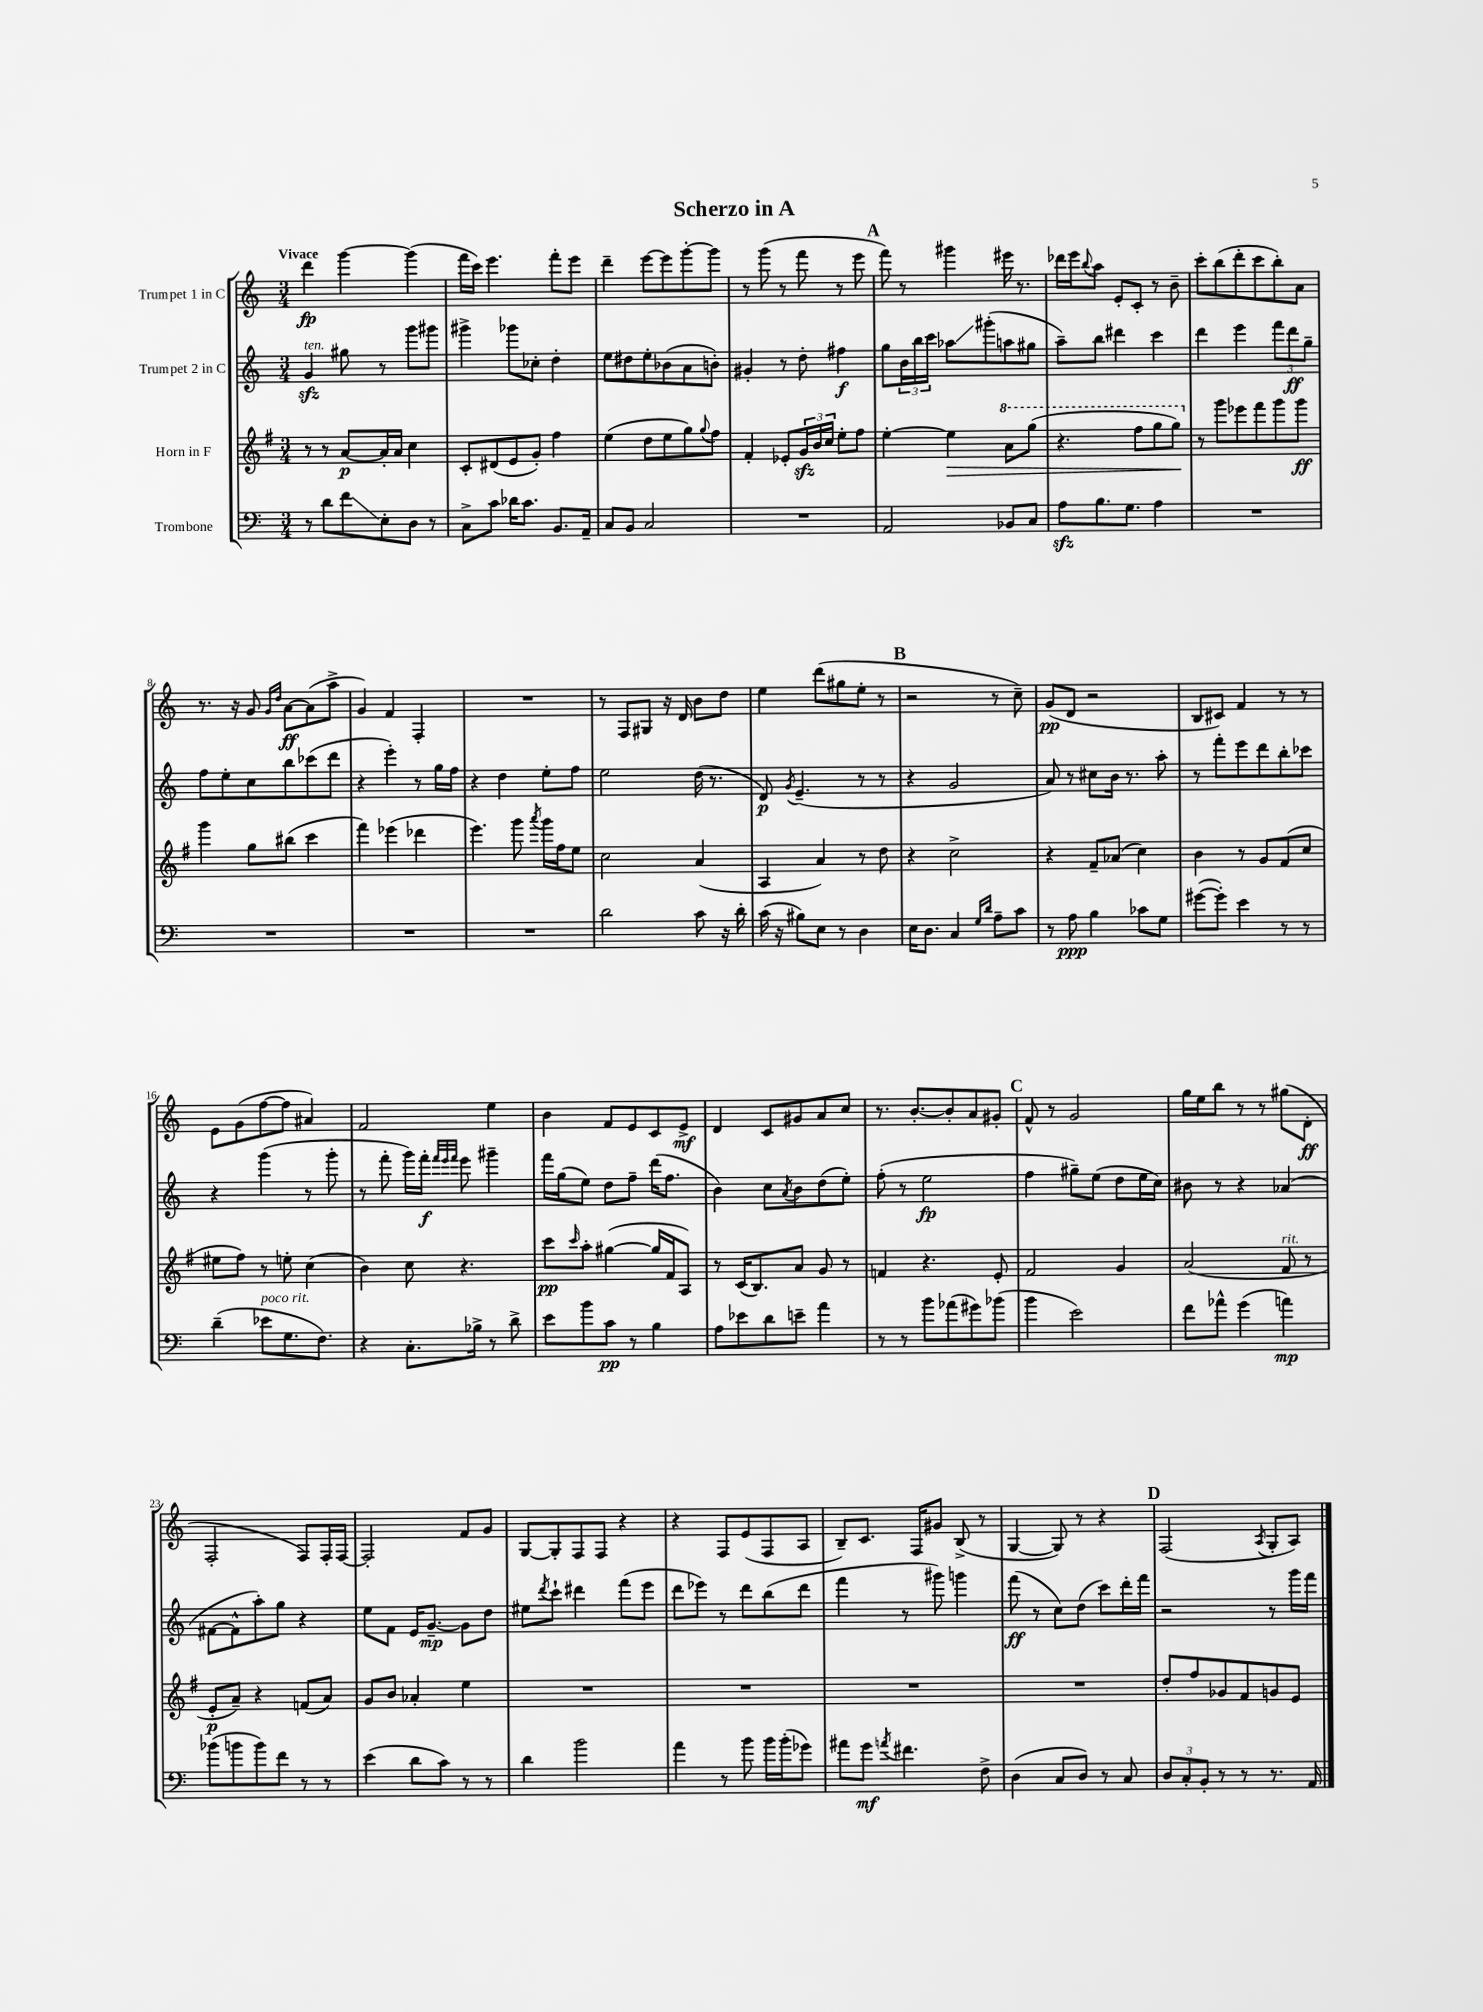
\header { title = "Scherzo in A" }
<<
\new StaffGroup <<
\new Staff = "s0" \with { instrumentName = "Trumpet 1 in C" } {
    \clef treble \key c \major \numericTimeSignature \time 3/4 \tempo "Vivace"
    d'''4\fp g'''4~ g'''4( |
    f'''16 c'''16) e'''4. f'''8-. e'''8 |
    d'''4-- e'''8~ e'''8 g'''8~-. g'''8 |
    r8 g'''8( r8 f'''8 r8 e'''8 |
    \mark \markup { \bold "A" } f'''8) r8 gis'''4 eis'''16 r8. |
    des'''16 e'''16 \appoggiatura { b''8 } a''8 e'8-. c'8-. r8 b'8-- |
    c'''8-. b''8( d'''8-. c'''8 b''8-.) a'8 |
    r8. r16 g'8 \grace { g'16 d''16 } a'8~\ff a'8( a''8-> |
    g'4) f'4 f4-. |
    R2. |
    r8 f8 gis8 r16 d'16 b'8 d''8 |
    e''4 d'''8( gis''8 e''8-. r8 |
    \mark \markup { \bold "B" } r2 r8 c''8--) |
    g'8\pp( d'8 r2 |
    b8 cis'8) f'4 r8 r8 |
    e'8 g'8( f''8~ f''8 ais'4) |
    f'2 e''4 |
    b'4 f'8 e'8 c'8 e'8->\mf |
    d'4 c'8 gis'8 a'8 c''8 |
    r8. b'8.~-. b'8-. a'8 gis'8-. |
    \mark \markup { \bold "C" } f'8-^ r8 g'2 |
    g''16 e''16 b''8 r8 r8 gis''8( d'8-.\ff |
    f2-. f8) f16-. f16~ |
    f2-. f'8 g'8 |
    g8~ g8-. f8 f8 r4 |
    r4 f8 e'8( f8 a8 |
    b8--) c'8. f16 gis'8 b8->( r8 |
    g4~ g8) r8 r4 |
    \mark \markup { \bold "D" } f2( \acciaccatura { a8 } g8-. a8) \bar "|." |
}
\new Staff = "s1" \with { instrumentName = "Trumpet 2 in C" } {
    \clef treble \key c \major \numericTimeSignature \time 3/4
    g'4\sfz^\markup { \italic "ten." } gis''8 r8 g'''8 gis'''8 |
    gis'''4-> ges'''8 ces''8-. d''4-. |
    e''8 dis''8 e''8-. bes'8( a'8 b'8-.) |
    gis'4-. r8 d''8-. fis''4\f |
    \mark \markup { \bold "A" } g''8 \tuplet 3/2 { b'16 b''16 c'''16 } aes''8\glissando gis'''8-.( a''8 gis''8 |
    a''8--) b''8 dis'''4 c'''4 |
    d'''4 e'''4 \tuplet 3/2 { f'''8 d'''8\ff g''8-- } |
    f''8 e''8-. c''8 b''8 ces'''8( d'''8 |
    r4 e'''4-.) r8 g''16 f''16 |
    r4 d''4 e''8-. f''8 |
    e''2 d''16( r8. |
    d'8\p) \acciaccatura { g'8 } e'4.--( r8 r8 |
    \mark \markup { \bold "B" } r4 g'2 |
    a'8) r8 cis''8 b'16 r8. a''8-. |
    r8 f'''8-. e'''8 d'''8 b''8-. ces'''8 |
    r4 g'''4( r8 g'''8-. |
    r8 f'''8-. g'''16) f'''16-.\f \grace { f'''32 e'''32 f'''32 } e'''8 gis'''4-- |
    f'''16 g''16( e''8) d''8 f''8-- d'''16( f''8. |
    b'4) c''8 \acciaccatura { a'8 } b'8 d''8( e''8-.) |
    f''8-.( r8 e''2\fp |
    \mark \markup { \bold "C" } f''4 gis''8--) e''8( d''8 e''16 c''16) |
    bis'8 r8 r4 aes'4( |
    fis'8~ fis'8-^ a''8-.) g''8 r4 |
    e''8 f'8 e'16 g'8.~--\mp g'8 d''8 |
    eis''8 \acciaccatura { d'''8 } c'''8-! dis'''4 f'''8( e'''8 |
    d'''8 ees'''8) r8 d'''8 b''8( d'''8 |
    f'''4 r8 gis'''8) g'''4 |
    f'''8\ff( r8 c''8) d''8( c'''8) d'''16-. f'''16 |
    \mark \markup { \bold "D" } r2 r8 g'''16 f'''16 \bar "|." |
}
\new Staff = "s2" \with { instrumentName = "Horn in F" } {
    \clef treble \key g \major \numericTimeSignature \time 3/4
    r8 r8 a'8~\p a'16-. a'16 c''4 |
    c'8-. dis'8( e'8 g'8-.) fis''4 |
    e''4( d''8 e''8 g''8) \appoggiatura { g''8 } fis''8 |
    fis'4-. ees'8-. \tuplet 3/2 { g'16\sfz b'16 c''16 } e''8-. fis''8 |
    \mark \markup { \bold "A" } e''4~-. e''4\> \ottava #1 a''8 g'''8( |
    r4. fis'''8 g'''8 g'''8\!) \ottava #0 |
    r8 g'''8 ees'''8 fis'''8 g'''8 g'''8\ff |
    g'''4 g''8 bis''8( c'''4 |
    fis'''4) ees'''4( des'''4 |
    e'''4.) g'''8 \acciaccatura { a'''8 } g'''16 fis''16 e''8 |
    c''2 a'4( |
    a4 a'4) r8 d''8 |
    \mark \markup { \bold "B" } r4 c''2-> |
    r4 fis'8-- aes'8( c''4) |
    b'4 r8 g'8 fis'8( c''8 |
    eis''8 fis''8) r8 e''8-. c''4( |
    b'4) c''8 r4. |
    c'''8\pp \grace { c'''16 } a''8-. gis''4~( gis''16 fis'16 a8) |
    r8 c'16( b8.) a'8 g'8 r8 |
    f'4 r4. e'8-. |
    \mark \markup { \bold "C" } fis'2 g'4 |
    a'2( fis'8^\markup { \italic "rit." } r8 |
    e'8-.\p a'8--) r4 f'8( a'8) |
    g'8 b'8 aes'4-. e''4 |
    R2. |
    R2. |
    R2. |
    R2. |
    \mark \markup { \bold "D" } d''8-. fis''8 ges'8 fis'8 g'8 e'8 \bar "|." |
}
\new Staff = "s3" \with { instrumentName = "Trombone" } {
    \clef bass \key c \major \numericTimeSignature \time 3/4
    r8 d'8 f'8\glissando e8-. d8 r8 |
    c8-> c'8 des'16 c'8. b,8. a,16-- |
    c8 b,8 c2 |
    R2. |
    \mark \markup { \bold "A" } a,2 bes,8 c8 |
    a8\sfz b8. g8. a4 |
    R2. |
    R2. |
    R2. |
    R2. |
    d'2 c'8 r16 d'16-. |
    c'16( r16 bis8) e8 r8 d4 |
    \mark \markup { \bold "B" } e16 d8. c4 \grace { g16 d'16 } a8-- c'8 |
    r8 a8\ppp b4 ces'8 g8 |
    gis'8~( gis'8-.) e'4 r8 r8 |
    d'4--( ees'8^\markup { \italic "poco rit." } g8. f8.) |
    r4 c8.-. bes16-> r8 d'8-> |
    e'8 b'8 c'8\pp r8 b4 |
    a8 ees'8 d'8 e'8-- a'4 |
    r8 r8 b'8 aes'8( gis'8) bes'8( |
    \mark \markup { \bold "C" } b'4 e'2) |
    f'8 aes'8-^ g'4( a'4\mp) |
    bes'8( b'8 b'8) f'8 r8 r8 |
    e'4( d'8 c'8) r8 r8 |
    d'4 b'2 |
    a'4 r8 b'8 b'16 b'16-.( ges'8) |
    ais'8 g'8\mf \acciaccatura { a'8 } fis'4. f8-> |
    d4( c8 d8) r8 c8 |
    \mark \markup { \bold "D" } \tuplet 3/2 { d8 c8-. b,8-. } r8 r8 r8. a,16 \bar "|." |
}
>>
>>
